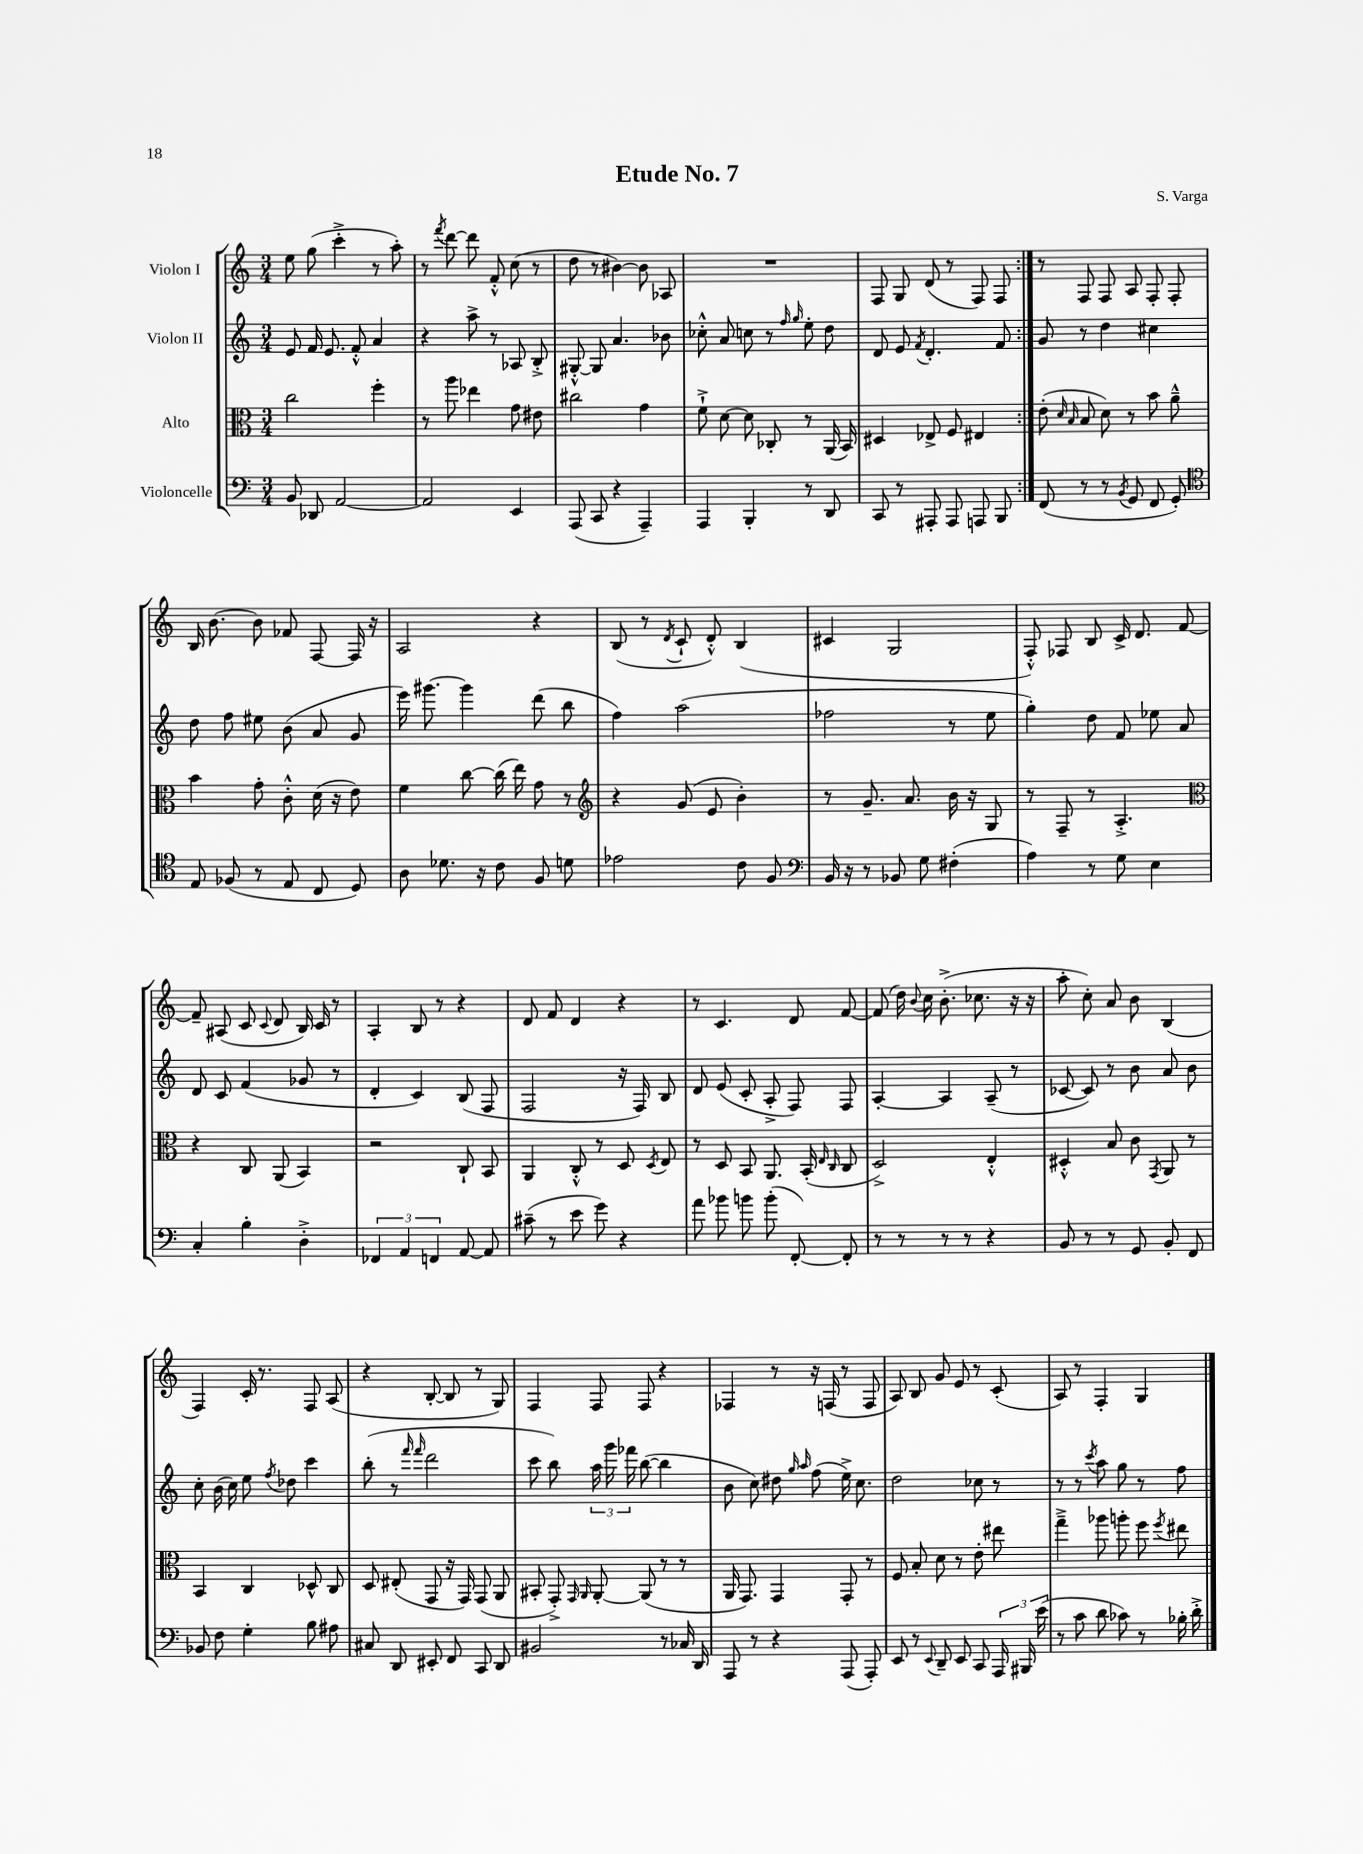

**kern	**kern	**kern	**kern
*staff4	*staff3	*staff2	*staff1
*clefF4	*clefC3	*clefG2	*clefG2
*k[]	*k[]	*k[]	*k[]
*M3/4	*M3/4	*M3/4	*M3/4
8BB	2cc	8e	8ee
8DD-	.	16f	(8gg
.	.	8.e	.
[2AA	.	.	4ccc'^
.	.	8f'^^	.
.	4ff'	4a	8r
.	.	.	8aa')
=	=	=	=
2AA]	8r	4r	8r
.	.	.	8qfff
.	8aa	.	[8ddd
.	4ee-	8aa^	8ddd]
.	.	8r	8f'^^
4EE	8g	8A-	(8cc
.	8e#	8B'^	8r
=	=	=	=
(8AAA	2cc#	[8G#'^^	8dd
8CC	.	8G#]	8r
4r	.	4.a	[4b#)
4AAA~)	4g	.	8b#]
.	.	8b-	8A-
=	=	=	=
4AAA	8f`^	8cc-'^^	2.r
.	[8d	8a	.
4BBB'	8d]	8cc	.
.	8C-'	8r	.
.	.	16qqff	.
.	.	16qqgg	.
8r	8r	8ee'	.
8DD	(16AA	8dd	.
.	16BB)	.	.
=	=	=	=
8CC	4D#	8d	8F
8r	.	8e	8G
.	.	8qf	.
8AAA#'	8E-^	4.d'	(8d
8AAA#	8F	.	8r
8AAA	4E#	.	8F)
8BBB	.	8f	8F
=:|!	=:|!	=:|!	=:|!
(8FF	(8e'	8g	8r
.	16qqd	.	.
.	16qqB	.	.
8r	8B	8r	8F
8r	8d)	4dd	8F
8qBB	.	.	.
8GG	8r	.	8A
8FF	8b	4cc#	8F'
8GG')	8a~^^	.	8F'
=	=	=	=
*clefC4	*	*	*
8E	4b	8dd	16B
.	.	.	[8.b
(8F-	.	8ff	.
8r	8g'	8ee#	8b]
8E	8c'^^	(8b	8f-
8C	(16d	8a	[8F
.	16r	.	.
8D)	8e)	8g	16F]
.	.	.	16r
=	=	=	=
8A	4f	16eee)	2A
.	.	[8.ggg#	.
8.d-	.	.	.
.	[8cc	4ggg#]	.
16r	.	.	.
8c	(16cc]	.	.
.	16ee)	.	.
8F	8g	(8ddd	4r
8d	8r	8bb	.
=	=	=	=
*	*clefG2	*	*
2e-	4r	4ff)	(8B
.	.	.	8r
.	.	.	8qd
.	(8g	(2aa	8c`
.	8e	.	8d'^^)
8c	4b')	.	(4B
8F	.	.	.
=	=	=	=
*clefF4	*	*	*
16BB	8r	2ff-	4c#
16r	.	.	.
8r	8.g~	.	.
8BB-	.	.	2G
.	8.a	.	.
8G	.	.	.
(4F#'	16b	8r	.
.	16r	.	.
.	8G	8ee	.
=	=	=	=
4A)	8r	4gg')	8F'^^)
.	8F~	.	8F-
8r	8r	8dd	8B
8G	4.A'^	8f	16c^
.	.	.	8.d
4E	.	8ee-	.
.	.	8a	[8f
=	=	=	=
*	*clefC3	*	*
4C'	4r	8d	8f~]
.	.	8c	(8A#
4B'	8C	(4f	8c
.	.	.	8qqc
.	(8AA	.	8d
4D'^	4BB)	8g-	16B)
.	.	.	16c
.	.	8r	8r
=	=	=	=
6FF-	2r	4d'	4A'
6AA	.	.	.
.	.	4c)	8B
6FF	.	.	.
.	.	.	8r
[8AA	8C`	(8B	4r
8AA]	8BB	8F	.
=	=	=	=
(8c#~	4AA	2F	8d
8r	.	.	8f
8e	8C'^^	.	4d
8g)	8r	.	.
4r	8D	16r	4r
.	.	16F)	.
.	8qD	.	.
.	8E	8B	.
=	=	=	=
8a	8r	8d	8r
8b-	8D	(8e	4.c
8b	8BB	8c'	.
(8b'	8.AA	8A'^	.
[8FF')	.	8F)	8d
.	(16BB'	.	.
.	16qqE	.	.
.	16qqC	.	.
8FF']	8C	8F	[8f
=	=	=	=
8r	2D^)	[4A'	(8f]
8r	.	.	16dd)
.	.	.	8qqb
.	.	.	16cc
8r	.	4A]	(8.b'^
8r	.	.	.
.	.	.	8.cc-
4r	4E'^^	(8A~	.
.	.	8r	16r
.	.	.	16r
=	=	=	=
8BB	4D#'^^	[8c-	8aa'
8r	.	8c-])	8cc')
8r	8B	8r	8a
8GG	8c	8b	8b
.	8qGG	.	.
8BB'	8AA	8a	(4B
8FF	8r	8b	.
=	=	=	=
8BB-	4BB	8cc'	4F)
8F	.	(16b	.
.	.	16cc)	.
4G'	4C	8ee	16c'
.	.	.	8.r
.	.	8qff	.
.	.	8dd-	.
8B	8D-^^	4ccc	8F
8A#	8C	.	(8A
=	=	=	=
8C#	8D	(8bb'	4r
8DD	(8E#'	8r	.
.	.	16qqfff	.
.	.	16qqfff	.
8EE#'	8GG	2ddd	[8B'
8FF	16r	.	8B]
.	16GG)	.	.
8CC	(8GG	.	8r
8DD	8AA	.	8G)
=	=	=	=
2BB#	8BB#'	8ccc	4F
.	8GG'^)	8bb)	.
.	16qqGG	.	.
.	16qqAA	.	.
.	[8AA'	24aa	8F
.	.	24ggg	.
.	.	24fff-	.
.	(8AA]	([8bb	8F
8r	8r	4bb]	4r
16C-	8r	.	.
16DD	.	.	.
=	=	=	=
8AAA	16AA	8b	4F-
.	8.GG)	.	.
8r	.	8cc)	.
4r	4GG	8dd#	8r
.	.	16qqgg	.
.	.	16qqaa	.
.	.	(8ff	16r
.	.	.	(16F
(8AAA	8GG'	16ee^)	8r
.	.	8.cc	.
8AAA')	8r	.	8F
=	=	=	=
8EE	8F	2dd	8A)
8r	8B'	.	8B
8qqEE	.	.	.
8DD~	8d	.	8g
8EE	8r	.	8e
8CC	8e'	8cc-	8r
24AAA	8ee#	8r	(8c'
24BBB#	.	.	.
(24e	.	.	.
=	=	=	=
8r	4gg~^	8r	8A)
8c	.	8r	8r
.	.	8qccc	.
8d	8aa-	8aa	4F'
8c-)	8aa'	8gg	.
8r	8ff	8r	4G
.	8qff	.	.
16B-'	8ee#	8ff	.
16d'^	.	.	.
==	==	==	==
*-	*-	*-	*-
